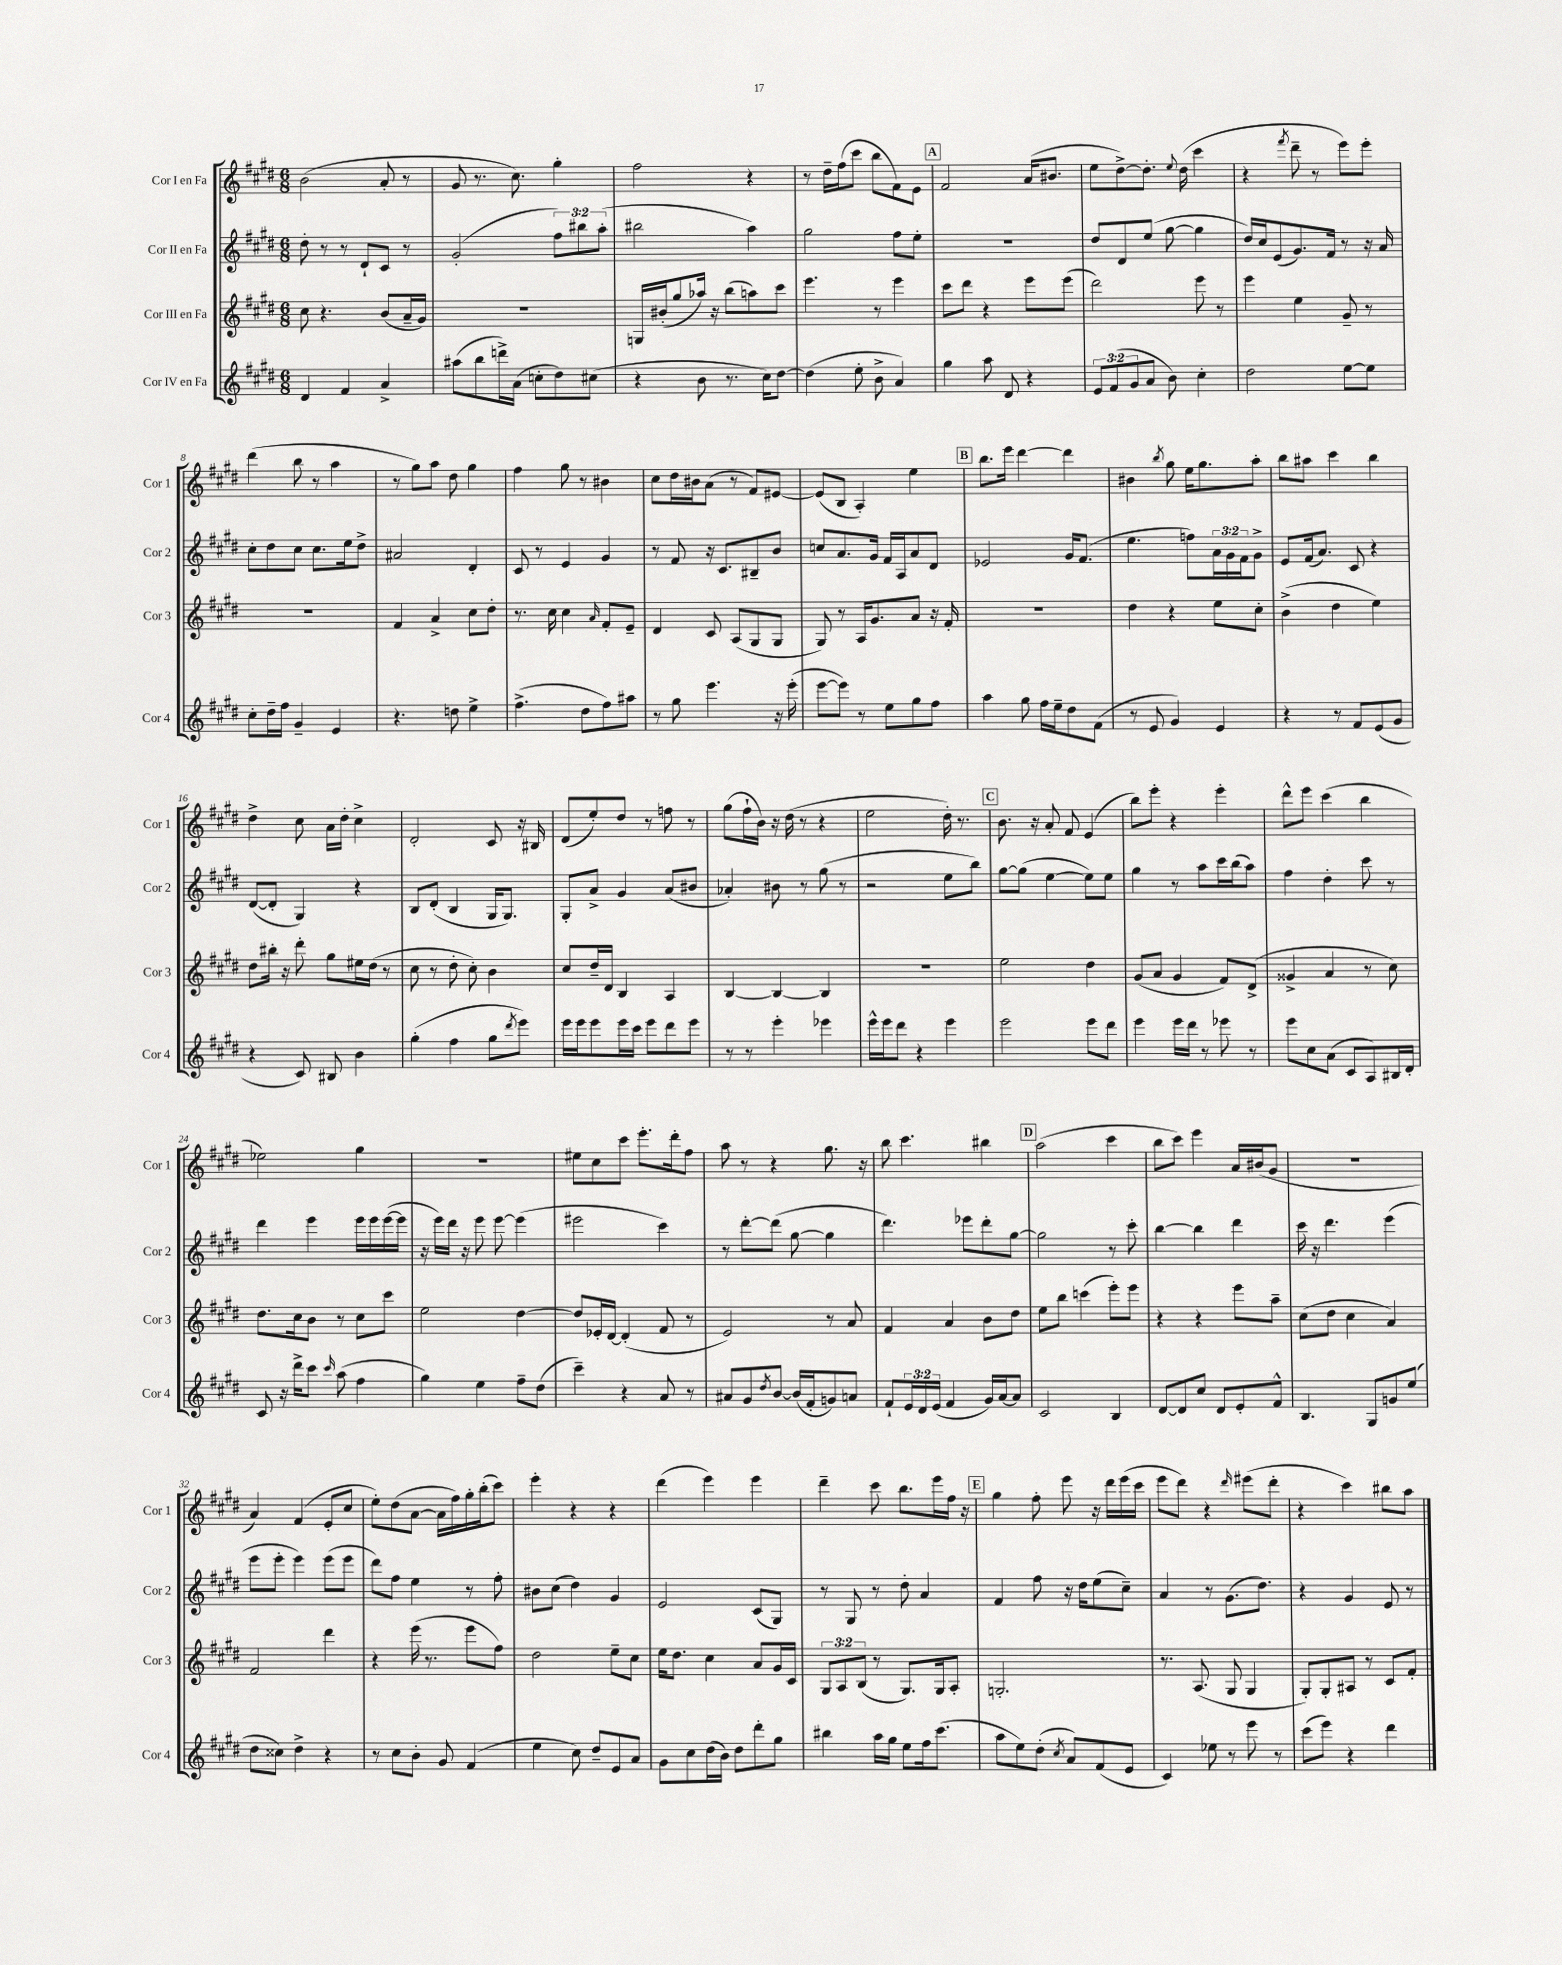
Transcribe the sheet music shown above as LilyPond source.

<<
\new StaffGroup <<
\new Staff = "s0" \with { instrumentName = "Cor I en Fa" shortInstrumentName = "Cor 1" } {
    \clef treble \key e \major \numericTimeSignature \time 6/8
    b'2( a'8-. r8 |
    gis'8 r8. cis''8.) gis''4-. |
    fis''2 r4 |
    r8 dis''16-- fis''16( cis'''8 b''8 fis'8) e'8 |
    \mark \markup { \box "A" } fis'2 a'16( bis'8. |
    e''8 dis''8~->) dis''8.-. \appoggiatura { e''8 } dis''16( cis'''4 |
    r4 \acciaccatura { fis'''8 } dis'''8-- r8 e'''8) e'''8-. |
    dis'''4( b''8 r8 a''4 |
    r8 gis''8) a''8 dis''8 gis''4 |
    fis''4 gis''8 r8 bis'4 |
    cis''8 dis''16 bis'16 a'8( r8 fis'8) eis'8~ |
    eis'8( b8 a4-.) e''4 |
    \mark \markup { \box "B" } b''8. e'''16 dis'''4~ dis'''4 |
    bis'4 \acciaccatura { b''8 } gis''8 e''16 gis''8. a''8-. |
    b''8 ais''8 cis'''4 b''4 |
    dis''4-> cis''8 a'16 dis''16-. cis''4-> |
    dis'2-. cis'8 r16 bis16 |
    dis'8( e''8-.) dis''8 r8 f''8 r8 |
    gis''8( fis''16-! b'16) r16 dis''16( r8 r4 |
    e''2 dis''16-.) r8. |
    \mark \markup { \box "C" } b'8. r16 a'8-. fis'8 e'4( |
    b''8) e'''8-. r4 e'''4-. |
    dis'''8-^ e'''8 cis'''4( b''4 |
    ees''2) gis''4 |
    R2. |
    eis''8 cis''8 cis'''8 e'''8.-. dis'''16-. fis''8 |
    a''8 r8 r4 gis''8. r16 |
    b''8 cis'''4. bis''4 |
    \mark \markup { \box "D" } a''2( cis'''4 |
    b''8 cis'''8) e'''4 a'16 bis'16( gis'8 |
    R2. |
    a'4) fis'4( e'8-. cis''8 |
    e''8-.) dis''8( a'8~ a'16 fis''16) gis''16-. b''16-.( cis'''8) |
    e'''4-. r4 r4 |
    dis'''4( e'''4) e'''4 |
    dis'''4-- cis'''8 b''8. e'''16 fis''16 r16 |
    \mark \markup { \box "E" } gis''4 fis''8-. e'''8 r16 dis'''16 e'''16( cis'''16 |
    e'''8 dis'''8) r4 \grace { dis'''16 } eis'''8( dis'''8-. |
    r4 cis'''4) bis''8 a''8 \bar "|." |
}
\new Staff = "s1" \with { instrumentName = "Cor II en Fa" shortInstrumentName = "Cor 2" } {
    \clef treble \key e \major \numericTimeSignature \time 6/8 \override Staff.TupletNumber.text = #tuplet-number::calc-fraction-text
    dis''8-. r8 r8 dis'8-! cis'8 r8 |
    gis'2-.( \tuplet 3/2 { fis''8) bis''8 a''8-.( } |
    bis''2 a''4) |
    gis''2 fis''8 e''8-. |
    \mark \markup { \box "A" } R2. |
    dis''8 dis'8 e''8( gis''8~ gis''4 |
    dis''16) cis''16 e'8( gis'8.) fis'16 r8 r16 a'16 |
    cis''8-. dis''8 cis''8 cis''8. e''16 dis''8-> |
    ais'2 dis'4-. |
    cis'8 r8 e'4 gis'4 |
    r8 fis'8 r16 cis'8. bis8-- b'8 |
    c''8 a'8. gis'16 fis'16 a16 a'8 dis'8 |
    \mark \markup { \box "B" } ees'2 gis'16 fis'8.( |
    e''4. f''8) \tuplet 3/2 { a'16 gis'16 fis'16 } gis'8-> |
    e'8 fis'16( a'8.) cis'8 r4 |
    dis'8~( dis'8-. gis4) r4 |
    b8 dis'8-.( b4 gis16 gis8.) |
    gis8-. a'8-> gis'4 a'8( bis'8 |
    aes'4-.) bis'8 r8 gis''8( r8 |
    r2 e''8 b''8) |
    \mark \markup { \box "C" } gis''8~ gis''8( e''4~ e''8) e''8 |
    gis''4 r8 a''8 cis'''16 b''16( a''8) |
    fis''4 dis''4-. cis'''8 r8 |
    dis'''4 e'''4 e'''16 e'''16 e'''16~( e'''16 |
    r16 e'''16) dis'''16 r16 e'''8 e'''8~ e'''4( |
    eis'''2 cis'''4) |
    r8 dis'''8~-. dis'''8( gis''8~ gis''4 |
    dis'''4.) ees'''8 dis'''8-. gis''8~ |
    \mark \markup { \box "D" } gis''2 r8 cis'''8-. |
    b''4~ b''4 dis'''4 |
    cis'''16 r16 dis'''4. e'''4( |
    e'''8 e'''8-. e'''4) e'''8( e'''8 |
    dis'''8) fis''8 e''4 r8 fis''8-. |
    bis'8 cis''8( dis''4) gis'4 |
    e'2 cis'8( gis8) |
    r8 gis8 r8 dis''8-. a'4 |
    \mark \markup { \box "E" } fis'4 fis''8 r16 dis''16 e''8( cis''8--) |
    a'4 r8 gis'8.( dis''8.) |
    r4 gis'4 e'8 r8 \bar "|." |
}
\new Staff = "s2" \with { instrumentName = "Cor III en Fa" shortInstrumentName = "Cor 3" } {
    \clef treble \key e \major \numericTimeSignature \time 6/8 \override Staff.TupletNumber.text = #tuplet-number::calc-fraction-text
    cis''8 r4. b'8( a'16-- gis'16) |
    R2. |
    g16 bis'16-.( gis''8 aes''16) r16 b''8( a''8) cis'''8 |
    e'''4. r8 e'''4 |
    \mark \markup { \box "A" } cis'''8 dis'''8 r4 e'''8 e'''8( |
    dis'''2) e'''8 r8 |
    e'''4 e''4 gis'8-- r8 |
    R2. |
    fis'4 a'4-> cis''8 dis''8-. |
    r8. cis''16 cis''4 \grace { a'16 } fis'8-. e'8-- |
    dis'4 cis'8 a8( gis8 gis8 |
    gis8) r8 a16 gis'8. a'8 r16 fis'16-. |
    \mark \markup { \box "B" } R2. |
    dis''4 r4 e''8 cis''8-. |
    b'4->( dis''4 e''4) |
    dis''8 bis''16-. r16 dis'''8-. gis''8 eis''16 dis''16( r8 |
    cis''8 r8 dis''8-. cis''8-.) b'4 |
    cis''8 dis''16-- dis'16 b4 a4 |
    b4~ b4~ b4 |
    R2. |
    \mark \markup { \box "C" } e''2 dis''4 |
    gis'8( a'8 gis'4 fis'8) dis'8->( |
    gisis'4-> a'4 r8 cis''8) |
    dis''8. cis''16 b'8 r8 cis''8 cis'''8 |
    e''2 dis''4~ |
    dis''8 ees'16-. dis'16~ dis'4-.( fis'8 r8 |
    e'2) r8 a'8 |
    fis'4 a'4 b'8 dis''8 |
    \mark \markup { \box "D" } e''8 b''8 c'''4( e'''8-.) e'''8 |
    r4 r4 e'''8 a''8-- |
    cis''8( dis''8 cis''4 a'4) |
    fis'2 dis'''4 |
    r4 e'''16( r8. e'''8 fis''8) |
    dis''2 e''8-- cis''8 |
    e''16 dis''8. cis''4 a'8 gis'16 cis'16 |
    \tuplet 3/2 { gis8 a8 b8( } r8 gis8.) gis16 a8-. |
    \mark \markup { \box "E" } g2.-. |
    r8. a8.( gis8 gis4 |
    gis8-.) gis8-. ais8 r8 cis'8 fis'8-. \bar "|." |
}
\new Staff = "s3" \with { instrumentName = "Cor IV en Fa" shortInstrumentName = "Cor 4" } {
    \clef treble \key e \major \numericTimeSignature \time 6/8 \override Staff.TupletNumber.text = #tuplet-number::calc-fraction-text
    dis'4 fis'4 a'4-> |
    ais''8( b''8 d'''16->) a'16( c''8-. dis''8) cis''8( |
    r4 b'8 r8. cis''16) dis''8~ |
    dis''4( e''8-. b'8-> a'4) |
    \mark \markup { \box "A" } gis''4 a''8 dis'8 r4 |
    \tuplet 3/2 { e'8 fis'8( gis'8 } a'8 b'8) cis''4-. |
    dis''2 e''8~ e''8 |
    cis''8-. dis''16-- fis''16 gis'4-- e'4 |
    r4. d''8 e''4-> |
    fis''4.->( dis''8 fis''8) ais''8 |
    r8 gis''8 e'''4. r16 e'''16-.( |
    e'''8~ e'''8) r8 e''8 gis''8 fis''8 |
    \mark \markup { \box "B" } a''4 gis''8 fis''16 e''16-- dis''8 fis'8( |
    r8 e'8 gis'4) e'4 |
    r4 r8 fis'8 e'8( gis'8 |
    r4 cis'8) bis8 b'4 |
    gis''4-.( fis''4 gis''8 \acciaccatura { dis'''8 } e'''8) |
    e'''16 e'''16 e'''8 e'''16 cis'''16 e'''8 dis'''8 e'''8 |
    r8 r8 e'''4-. ees'''4 |
    e'''16-^ e'''16 dis'''8 r4 e'''4 |
    \mark \markup { \box "C" } e'''2 e'''8 dis'''8 |
    e'''4 e'''16 dis'''16 r8 ees'''8 r8 |
    e'''8 cis''8 a'8( cis'8 a8) bis16 dis'16-. |
    cis'8 r16 dis'''16-> cis'''8 \grace { cis'''16 } a''8( fis''4 |
    gis''4) e''4 fis''8-- dis''8( |
    cis'''4--) r4 a'8 r8 |
    ais'8 gis'8 \acciaccatura { dis''8 } b'8~ b'16( fis'16-. g'8) a'8 |
    fis'8-! \tuplet 3/2 { e'16 dis'16 e'16( } fis'4 gis'16) a'16~ a'8 |
    \mark \markup { \box "D" } cis'2 b4 |
    dis'8~ dis'8 cis''8 dis'8 e'8-. fis'8-^ |
    b4. gis8 g'8 e''8( |
    dis''8 cisis''8) dis''4-> r4 |
    r8 cis''8 b'8-. gis'8 fis'4( |
    e''4 cis''8) dis''8-- e'8 a'8 |
    gis'8 cis''8 dis''16( b'16) dis''8 dis'''8-. gis''8 |
    bis''4 a''16 gis''16 e''8 fis''16 cis'''8.( |
    \mark \markup { \box "E" } a''8 e''8) dis''8-.( \acciaccatura { cis''8 } a'8) fis'8( e'8 |
    cis'4) ees''8 r8 e'''8 r8 |
    cis'''8( e'''8) r4 dis'''4 \bar "|." |
}
>>
>>
